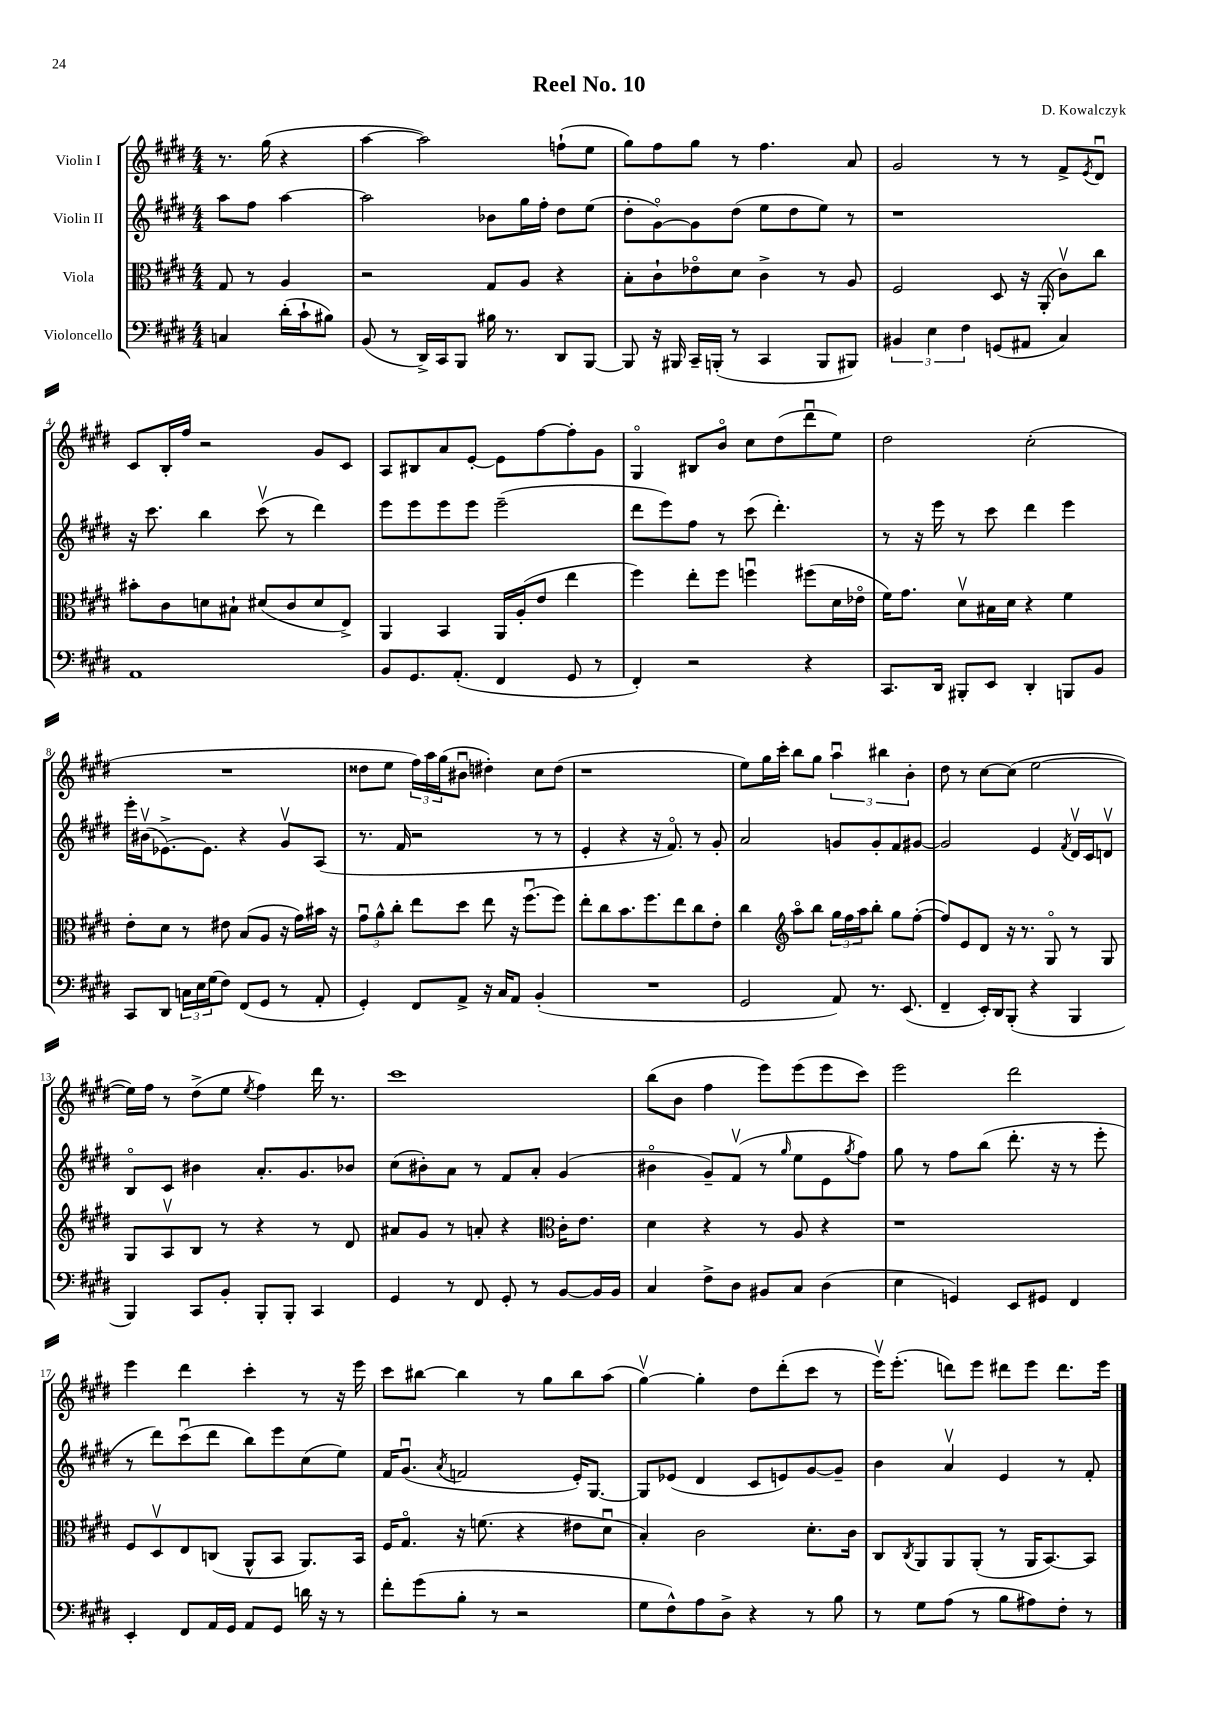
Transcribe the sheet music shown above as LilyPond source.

\header { title = "Reel No. 10" composer = "D. Kowalczyk" }
<<
\new StaffGroup <<
\new Staff = "s0" \with { instrumentName = "Violin I" } {
    \clef treble \key e \major \numericTimeSignature \time 4/4 \partial 2
    r8. gis''16( r4 |
    a''4~ a''2) f''8-!( e''8 |
    gis''8) fis''8 gis''8 r8 fis''4. a'8 |
    gis'2 r8 r8 fis'8-> \acciaccatura { e'8 } dis'8\downbow |
    cis'8 b16-. fis''16 r2 gis'8 cis'8 |
    a8 bis8 a'8 e'8~-. e'8 fis''8~ fis''8-. gis'8 |
    gis4\flageolet bis8 b'8\flageolet cis''8 dis''8( dis'''8\downbow e''8) |
    dis''2 cis''2-.( |
    R1 |
    disis''8 e''8 \tuplet 3/2 { fis''16) a''16 gis''16( } bis'8\downbow dis''4-.) cis''8 dis''8( |
    r1 |
    e''8) gis''16 cis'''16-. b''8 gis''8 \tuplet 3/2 { a''4\downbow bis''4 b'4-. } |
    dis''8 r8 cis''8~ cis''8( e''2~ |
    e''16) fis''16 r8 dis''8->( e''8 \acciaccatura { e''8 } fis''4) dis'''16 r8. |
    cis'''1 |
    b''8( b'8 fis''4 e'''8) e'''8( e'''8 cis'''8) |
    e'''2 dis'''2 |
    e'''4 dis'''4 cis'''4-. r8 r16 e'''16 |
    cis'''8 bis''8~ bis''4 r8 gis''8 bis''8 a''8( |
    gis''4~\upbow) gis''4-. dis''8 dis'''8-.( cis'''8 r8 |
    e'''16\upbow) e'''8.-.( d'''8) e'''8 dis'''8 e'''8 dis'''8. e'''16 \bar "|." |
}
\new Staff = "s1" \with { instrumentName = "Violin II" } {
    \clef treble \key e \major \numericTimeSignature \time 4/4 \partial 2
    a''8 fis''8 a''4~ |
    a''2 bes'8 gis''16 fis''16-. dis''8 e''8( |
    dis''8-. gis'8~\flageolet) gis'8 dis''8( e''8 dis''8 e''8) r8 |
    r1 |
    r16 cis'''8. b''4 cis'''8\upbow( r8 dis'''4) |
    e'''8 e'''8 e'''8 e'''8 e'''2--( |
    dis'''8 e'''8) fis''8 r8 cis'''8( dis'''4.-.) |
    r8 r16 e'''16 r8 cis'''8 dis'''4 e'''4 |
    e'''16-. bis'16\upbow( ees'8.~->) ees'8. r4 gis'8\upbow a8( |
    r8. fis'16 r2 r8 r8 |
    e'4-. r4 r16 fis'8.\flageolet) r8 gis'8-. |
    a'2 g'8 g'8-. fis'8 gis'8~ |
    gis'2 e'4 \acciaccatura { fis'8 } dis'16\upbow cis'16 d'8\upbow |
    b8\flageolet cis'8 bis'4 a'8.-. gis'8. bes'8 |
    cis''8( bis'8-.) a'8 r8 fis'8 a'8-. gis'4( |
    bis'4\flageolet gis'8--) fis'8\upbow( r8 \grace { gis''16 } e''8 e'8 \acciaccatura { gis''8 } fis''8) |
    gis''8 r8 fis''8 b''8( dis'''8.-. r16 r8 e'''8-. |
    r8 dis'''8) cis'''8\downbow( dis'''8 b''8) e'''8 cis''8( e''8) |
    fis'16 gis'8.\downbow( \acciaccatura { a'8 } f'2 e'16-.) gis8.~ |
    gis8 ees'8( dis'4 cis'8 e'8) gis'8~ gis'8-- |
    b'4 a'4\upbow e'4 r8 fis'8-. \bar "|." |
}
\new Staff = "s2" \with { instrumentName = "Viola" } {
    \clef alto \key e \major \numericTimeSignature \time 4/4 \partial 2
    gis8 r8 a4 |
    r2 gis8 a8 r4 |
    b8-. cis'8-! ees'8\flageolet dis'8 cis'4-> r8 a8 |
    fis2 dis8 r16 a,16-.( cis'8\upbow) cis''8 |
    bis'8-. cis'8 d'8 bis8-! dis'8( cis'8 dis'8 e8->) |
    a,4 b,4 a,16 a16-.( e'8 e''4 |
    fis''4) e''8-. fis''8 f''4\downbow fis''8( dis'16 ees'16\flageolet |
    fis'16) gis'8. dis'8\upbow bis16 dis'16 r4 fis'4 |
    e'8-. dis'8 r8 eis'8 b8( a8 r16 gis'16) bis'16 r16 |
    \tuplet 3/2 { gis'8\downbow a'8-^ cis''8-. } e''8 dis''8 e''8 r16 fis''8.\downbow( fis''8) |
    e''8-. cis''8 b'8. fis''8. e''8 cis''8 e'8-. |
    cis''4 \clef treble a''8\flageolet b''8 \tuplet 3/2 { gis''16 fis''16 a''16 } b''8-. gis''8 fis''8~-.( |
    fis''8) e'8 dis'8 r16 r8. gis8\flageolet r8 gis8 |
    gis8 a8\upbow b8 r8 r4 r8 dis'8 |
    ais'8 gis'8 r8 a'8-. r4 \clef alto cis'16-. e'8. |
    dis'4 r4 r8 a8 r4 |
    r1 |
    fis8 dis8\upbow e8 c8( a,8-^ b,8 a,8.) b,16 |
    fis16 gis8.\flageolet r16 f'8.( r4 eis'8 dis'8\downbow |
    b4-.) cis'2 dis'8.-. cis'16 |
    cis8 \acciaccatura { cis8 } a,8 a,8 a,8-.( r8 a,16 b,8.~) b,8 \bar "|." |
}
\new Staff = "s3" \with { instrumentName = "Violoncello" } {
    \clef bass \key e \major \numericTimeSignature \time 4/4 \partial 2
    c4 dis'16-.( cis'16-! bis8) |
    b,8( r8 dis,16->) cis,16 b,,8 bis16 r8. dis,8 b,,8~ |
    b,,8 r16 bis,,16 cis,16-- b,,16-.( r8 cis,4 b,,8 bis,,8) |
    \tuplet 3/2 { bis,4 e4 fis4 } g,8( ais,8 cis4) |
    a,1 |
    b,8 gis,8. a,8.-.( fis,4 gis,8 r8 |
    fis,4-.) r2 r4 |
    cis,8. dis,16 bis,,8-. e,8 dis,4-. b,,8 b,8 |
    cis,8 dis,8 \tuplet 3/2 { c16 e16 gis16( } fis8) fis,8( gis,8 r8 a,8-. |
    gis,4-.) fis,8 a,8-> r16 cis16 a,8 b,4-.( |
    R1 |
    gis,2 a,8) r8. e,8.( |
    fis,4-- e,16-.) dis,16 b,,8-.( r4 b,,4 |
    b,,4) cis,8 b,8-. b,,8-. b,,8-. cis,4 |
    gis,4 r8 fis,8 gis,8-. r8 b,8~ b,16 b,16 |
    cis4 fis8-> dis8 bis,8 cis8 dis4( |
    e4 g,4) e,8 gis,8 fis,4 |
    e,4-. fis,8 a,16 gis,16 a,8 gis,8 d'16 r16 r8 |
    fis'8-. gis'8( b8-. r8 r2 |
    gis8 fis8-^) a8 dis8-> r4 r8 b8 |
    r8 gis8 a8( r8 b8 ais8) fis8-. r8 \bar "|." |
}
>>
>>
